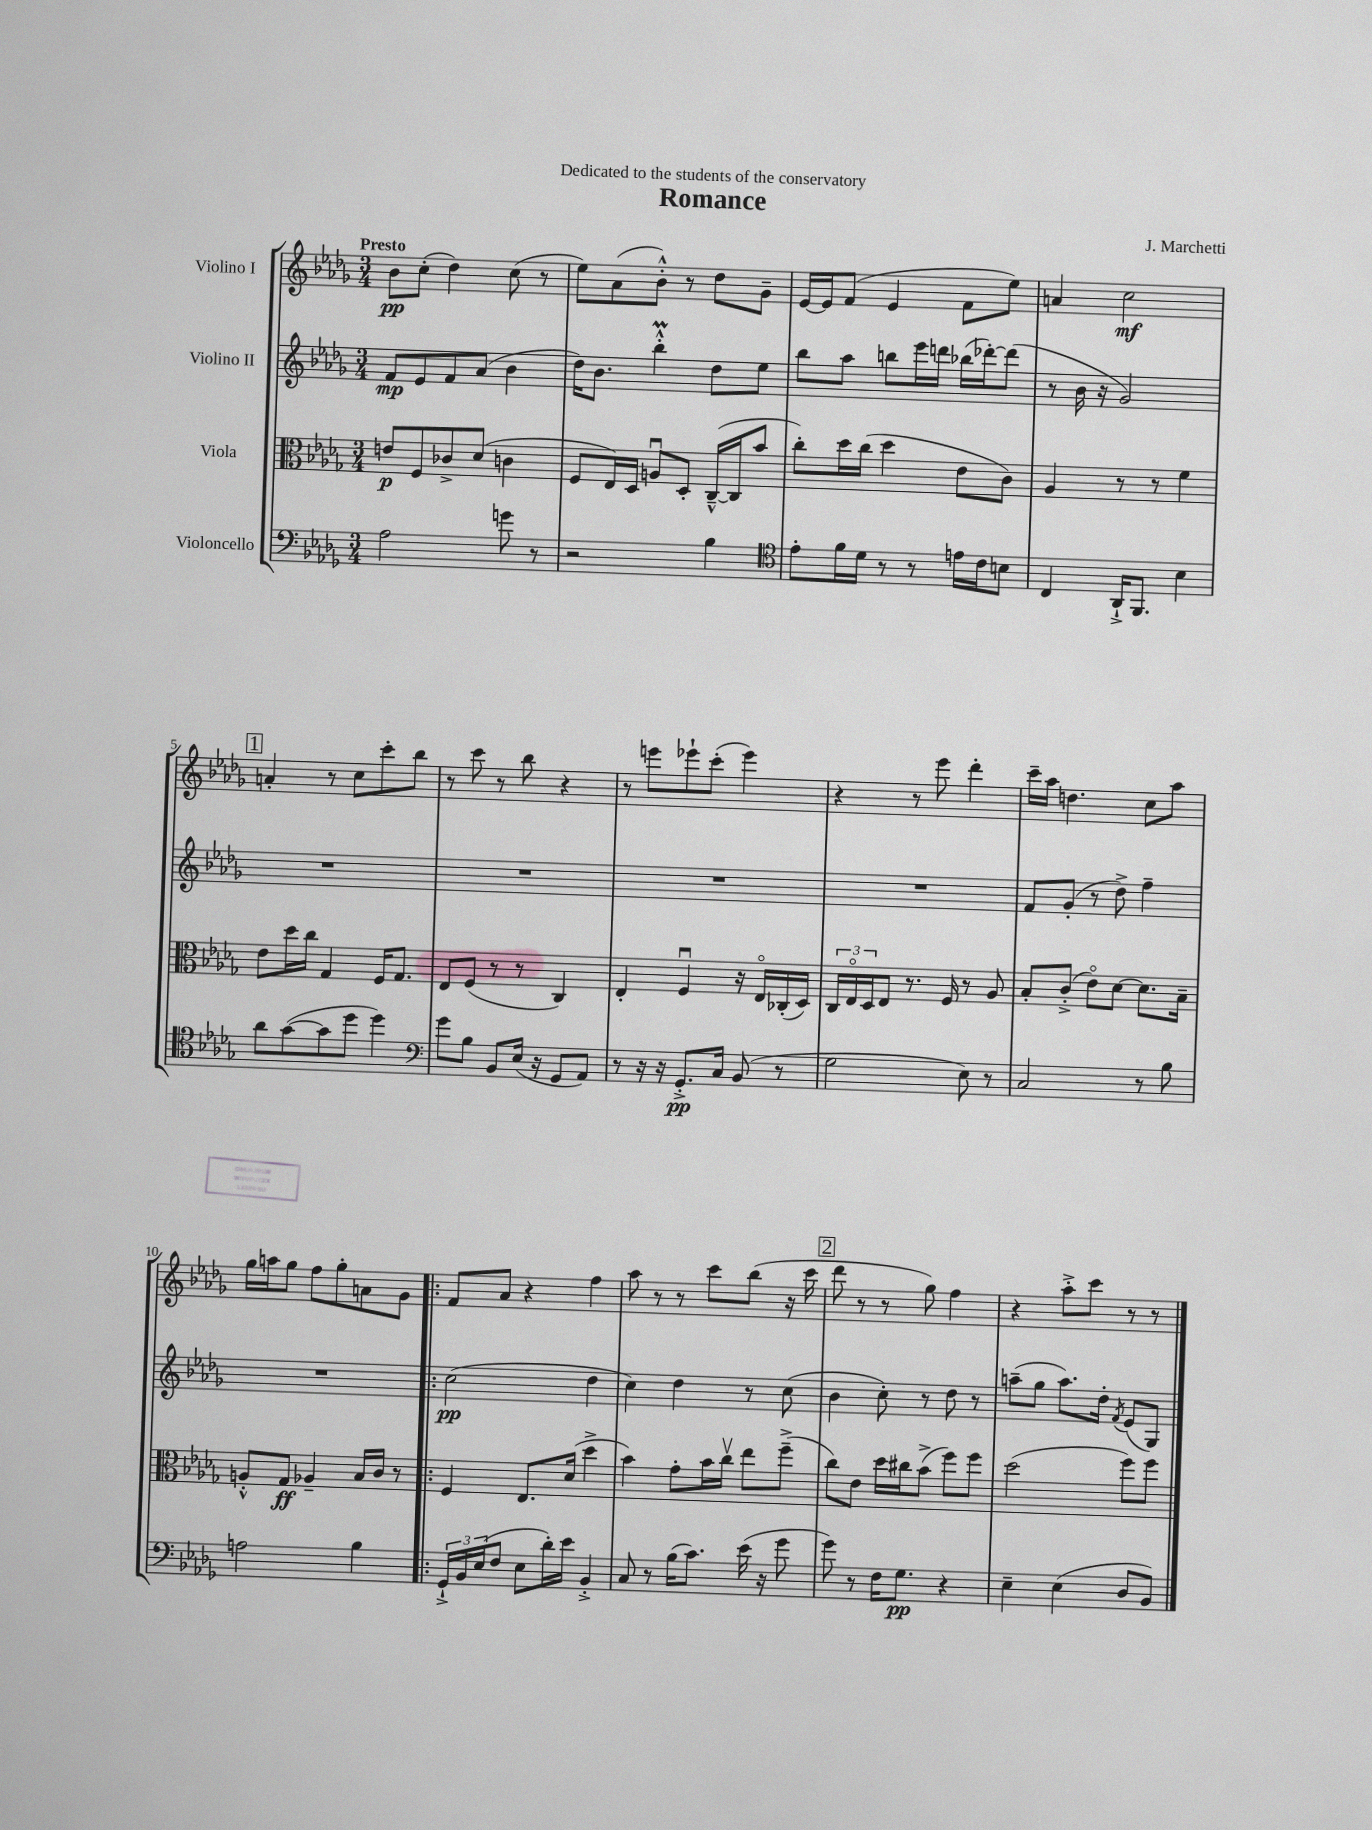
\header { title = "Romance" composer = "J. Marchetti" dedication = "Dedicated to the students of the conservatory" }
<<
\new StaffGroup <<
\new Staff = "s0" \with { instrumentName = "Violino I" } {
    \clef treble \key des \major \numericTimeSignature \time 3/4 \tempo "Presto"
    bes'8\pp c''8-.( des''4) c''8( r8 |
    ees''8) aes'8( bes'8-.-^) r8 des''8 ges'8-- |
    ees'16~ ees'16 f'8( ees'4 f'8 ees''8) |
    a'4 c''2\mf |
    \mark \markup { \box "1" } a'4-. r8 c''8 c'''8-. bes''8 |
    r8 c'''8 r8 bes''8 r4 |
    r8 e'''8 ees'''8-! c'''8-.( ees'''4) |
    r4 r8 ees'''8 des'''4-. |
    c'''16-- aes''16 d''4. c''8 aes''8 |
    ges''16 a''16 ges''8 f''8 ges''8-. a'8 ges'8 |
    \bar ".|:" f'8 aes'8 r4 f''4 |
    aes''8 r8 r8 c'''8 bes''8( r16 c'''16 |
    \mark \markup { \box "2" } des'''8 r8 r8 ges''8) f''4 |
    r4 aes''8-.-> c'''8 r8 r8 \bar "|." |
}
\new Staff = "s1" \with { instrumentName = "Violino II" } {
    \clef treble \key des \major \numericTimeSignature \time 3/4
    f'8\mp ees'8 f'8 aes'8( bes'4 |
    des''16) bes'8. bes''4-.-^\prall des''8 ees''8 |
    bes''8 aes''8 b''8 ees'''16 d'''16 bes''16( des'''16~-.) des'''8( |
    r8 bes'16 r16 ges'2) |
    \mark \markup { \box "1" } R2. |
    R2. |
    R2. |
    R2. |
    f'8 ges'8-.( r8 des''8->) f''4-- |
    R2. |
    \bar ".|:" c''2\pp( des''4 |
    c''4) des''4 r8 c''8( |
    \mark \markup { \box "2" } bes'4 c''8-.) r8 des''8 r8 |
    a''8--( ges''8 a''8.) des''16-. \acciaccatura { f'8 } ees'8( ges8) \bar "|." |
}
\new Staff = "s2" \with { instrumentName = "Viola" } {
    \clef alto \key des \major \numericTimeSignature \time 3/4
    e'8\p f8 ces'8-> des'8( c'4 |
    f8 ees16) des16 a8\downbow des8-. c16~---^( c16 bes'8 |
    c''8-.) des''16 c''16( des''4 ees'8 c'8) |
    aes4 r8 r8 f'4 |
    \mark \markup { \box "1" } ees'8 des''16 c''16 ges4 f16 ges8. |
    ees8 f8( r8 r8 c4) |
    ees4-. f4\downbow r16 ees16\flageolet ces16-.( des16) |
    \tuplet 3/2 { c16 ees16\flageolet des16 } ees8 r8. f16 r8 aes8 |
    bes8-. c'8-.->( ees'8\flageolet) des'8~ des'8. bes16-- |
    a8-.-^ ges8\ff aes4-- bes16 c'16 r8 |
    \bar ".|:" f4 ees8. des'16( des''4-> |
    bes'4) ges'8-. bes'16 c''16\upbow ees''8 f''8--->( |
    \mark \markup { \box "2" } c''8) ees'8 des''16 cis''16 bes'8->( f''8) f''8 |
    des''2( f''8) f''8 \bar "|." |
}
\new Staff = "s3" \with { instrumentName = "Violoncello" } {
    \clef bass \key des \major \numericTimeSignature \time 3/4
    aes2 g'8 r8 |
    r2 bes4 |
    \clef tenor ees'8-. f'16 des'16 r8 r8 e'16 c'16 b8 |
    c4 aes,16-!-> f,8. bes4 |
    \mark \markup { \box "1" } aes'8 ges'8~( ges'8 des''8 des''4) |
    \clef bass ges'8 bes8 bes,8 ees16( r16 ges,8 aes,8) |
    r8 r16 r16 ges,8.-.->\pp c16 bes,8( r8 |
    ges2 ees8) r8 |
    c2 r8 bes8 |
    a2 bes4 |
    \bar ".|:" \tuplet 3/2 { ges,16-!-> bes,16 ees16( } f8 ees8 des'16-.) ees'16 bes,4-.-> |
    c8 r8 bes16( c'8.) ees'16( r16 ges'8 |
    \mark \markup { \box "2" } ges'8) r8 f16 ges8.\pp r4 |
    ees4-- ees4( des8 bes,8) \bar "|." |
}
>>
>>
